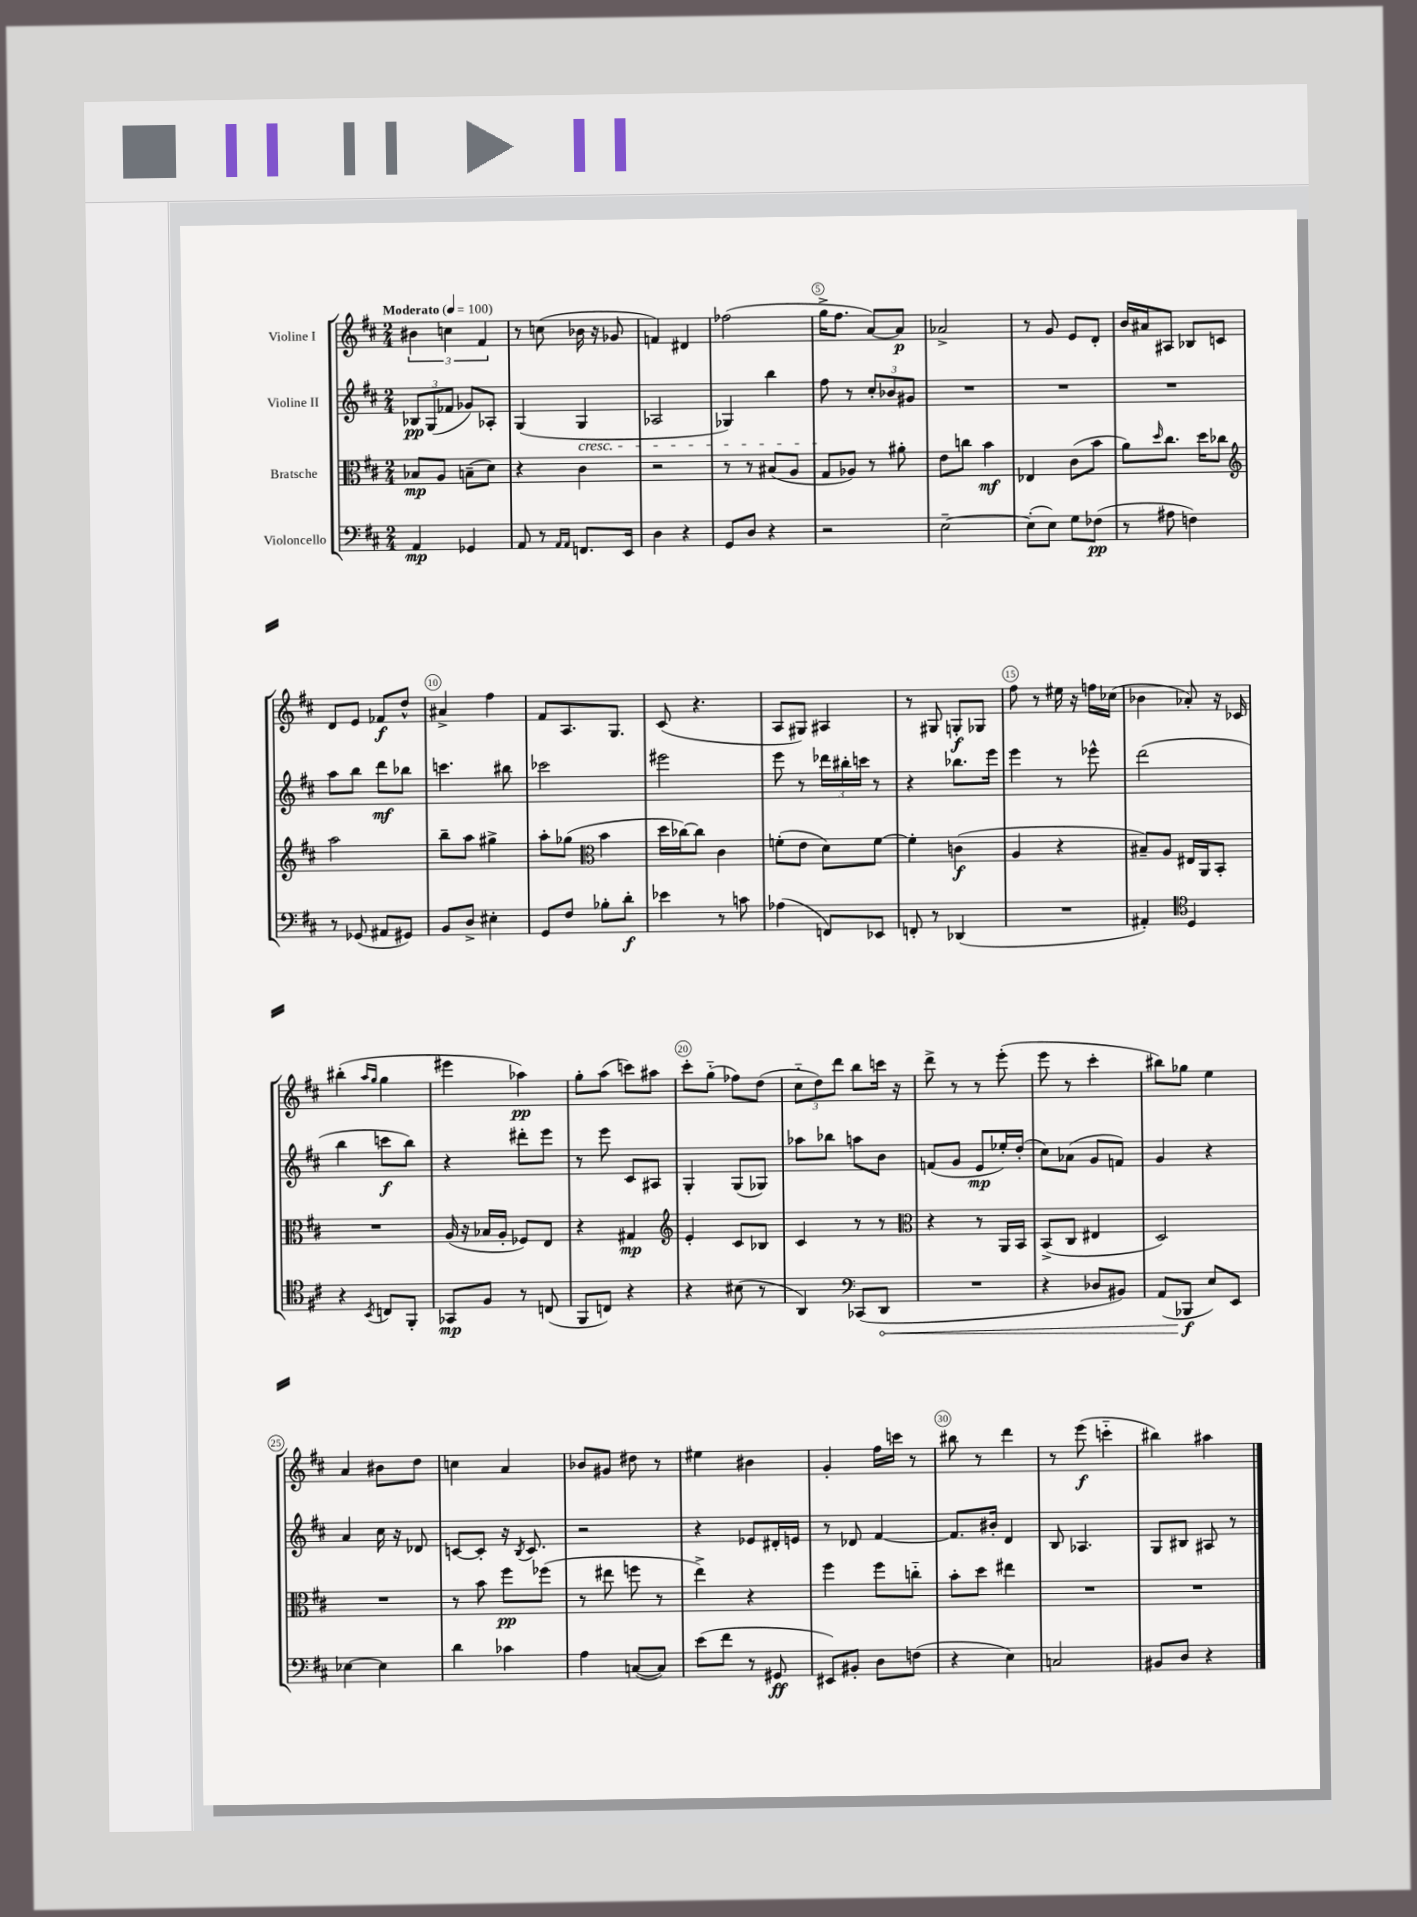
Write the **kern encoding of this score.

**kern	**dynam	**kern	**dynam	**kern	**dynam	**kern	**dynam
*part4	*part4	*part3	*part3	*part2	*part2	*part1	*part1
*staff4	*staff4	*staff3	*staff3	*staff2	*staff2	*staff1	*staff1
*I"Violoncello	*	*I"Bratsche	*	*I"Violine II	*	*I"Violine I	*
*clefF4	*	*clefC3	*	*clefG2	*	*clefG2	*
*k[f#c#]	*	*k[f#c#]	*	*k[f#c#]	*	*k[f#c#]	*
*M2/4	*	*M2/4	*	*M2/4	*	*M2/4	*
*MM100	*	*MM100	*	*MM100	*	*MM100	*
=1	=1	=1	=1	=1	=1	=1	=1
!	!	!	!	!	!	!LO:TX:a:B:t=Moderato	!
4AA/	mp	8B-X/L	mp	12B-X/L	pp	6b#X\	.
.	.	.	.	(12G/	.	.	.
.	.	8A/J	.	.	.	.	.
.	.	.	.	12f-X/J	.	6ccn\	.
4GG-X/	.	(8Bn~\L	.	8g-X/L)	.	.	.
.	.	.	.	.	.	6f#/	.
.	.	8d\J)	.	8A-X'/J	.	.	.
=2	=2	=2	=2	=2	=2	=2	=2
8AA/	.	4r	.	(4G/	.	8r	.
8r	.	.	.	.	.	(8ccn\	.
16qqAA/LL	.	.	.	.	.	.	.
16qqAA/JJ	.	.	.	.	.	.	.
!	!	!	!	!LO:TX:b:i:t=cresc.	!	!	!
8.FFn/L	.	4c#\	.	4G/	.	16b-X\	.
.	.	.	.	.	.	16r	.
.	.	.	.	.	.	8g-X/	.
16EE/Jk	.	.	.	.	.	.	.
=3	=3	=3	=3	=3	=3	=3	=3
4D\	.	2r	.	2A-X/	.	4fn/)	.
4r	.	.	.	.	.	4d#X/	.
=4	=4	=4	=4	=4	=4	=4	=4
8GG/L	.	8r	.	4G-X/)	.	(2ff-X\	.
8D/J	.	8r	.	.	.	.	.
4r	.	(8B#X/L	.	4bb\	.	.	.
.	.	8A/J	.	.	.	.	.
=5	=5	=5	=5	=5	=5	=5	=5
2r	.	8G/L	.	8ff#\	.	16gg^\KL	.
.	.	.	.	.	.	8.ff#\J	.
.	.	8A-X/J)	.	8r	.	.	.
.	.	8r	.	12cc#'/L	.	[8a/L)	.
.	.	.	.	12b-X/	.	.	.
.	.	8a#X'\	.	.	.	8a/J]	p
.	.	.	.	12g#X/J	.	.	.
=6	=6	=6	=6	=6	=6	=6	=6
[2E~\	.	8e\L	.	2r	.	2a-X^/	.
.	.	8ccn\J	.	.	.	.	.
.	.	4b\	mf	.	.	.	.
=7	=7	=7	=7	=7	=7	=7	=7
(8E'\L]	.	4E-X/	.	2r	.	8r	.
8E\J)	.	.	.	.	.	8g/	.
8G\L	.	(8c#\L	.	.	.	8e/L	.
(8F-X\J	pp	8b\J	.	.	.	8d'/J	.
=8	=8	=8	=8	=8	=8	=8	=8
8r	.	8a\L)	.	2r	.	16b/LL	.
.	.	.	.	.	.	16a#X/J	.
.	.	16qqdd/	.	.	.	.	.
8A#X\	.	8.cc#\J	.	.	.	8A#X/J	.
4Fn\)	.	.	.	.	.	8B-X/L	.
.	.	16dd\KL	.	.	.	.	.
.	.	8cc-X\J	.	.	.	8cn/J	.
!!LO:LB:g=z
=9	=9	=9	=9	=9	=9	=9	=9
*	*	*clefG2	*	*	*	*	*
8r	.	2aa\	.	8aa\L	.	8d/L	.
(8GG-X/	.	.	.	8bb\J	.	8e/J	.
8AA#X/L	.	.	.	8ddd\L	mf	8f-X/L	f
8GG#X/J)	.	.	.	8bb-X\J	.	8dd^^/J	.
=10	=10	=10	=10	=10	=10	=10	=10
8BB/L	.	8bb~\L	.	4.cccn\	.	4a#X^/	.
8D^/J	.	8aa\J	.	.	.	.	.
4E#X'\	.	4gg#X^\	.	.	.	4ff#\	.
.	.	.	.	8bb#X\	.	.	.
=11	=11	=11	=11	=11	=11	=11	=11
8GG/L	.	8aa'\L	.	2ccc-X\	.	8f#/L	.
8F#/J	.	(8gg-X\J	.	.	.	8.A/	.
*	*	*clefC3	*	*	*	*	*
8B-X'\L	.	4b\	.	.	.	.	.
.	.	.	.	.	.	8.G/J	.
8d'\J	f	.	.	.	.	.	.
=12	=12	=12	=12	=12	=12	=12	=12
4e-X\	.	16dd\LL	.	2eee#X\	.	(8c#/	.
.	.	[16cc-X\J)	.	.	.	.	.
.	.	8cc-\J]	.	.	.	4.r	.
8r	.	4c#\	.	.	.	.	.
8cn\	.	.	.	.	.	.	.
=13	=13	=13	=13	=13	=13	=13	=13
(4A-X\	.	(8fn'\L	.	8eee\	.	8A/L	.
.	.	8e\J	.	8r	.	8G#X/J)	.
8FFn/L)	.	8d\L)	.	24ddd-X\LL	.	4A#X/	.
.	.	.	.	24bb#X'\	.	.	.
.	.	.	.	24cccn\JJ	.	.	.
8EE-X/J	.	[8f\J	.	8r	.	.	.
=14	=14	=14	=14	=14	=14	=14	=14
8FFn'/	.	4f'\]	.	4r	.	8r	.
8r	.	.	.	.	.	8G#X/	.
(4DD-X/	.	(4cn\	f	8.bb-X\L	.	8Gn'/L	f
.	.	.	.	.	.	8G-X/J	.
.	.	.	.	16eee\Jk	.	.	.
=15	=15	=15	=15	=15	=15	=15	=15
2r	.	4A/	.	4eee\	.	8ff#\	.
.	.	.	.	.	.	8r	.
.	.	4r	.	8r	.	16ee#X\	.
.	.	.	.	.	.	16r	.
.	.	.	.	8eee-X^^\	.	16ffn\LL	.
.	.	.	.	.	.	(16cc-X\JJ	.
=16	=16	=16	=16	=16	=16	=16	=16
4AA#X'/)	.	8B#X~/L)	.	(2ddd\	.	4b-X\	.
.	.	8A/J	.	.	.	.	.
*clefC4	*	*	*	*	*	*	*
4D/	.	16E#X/LL	.	.	.	8a-X'/)	.
.	.	16AA/J	.	.	.	.	.
.	.	8BB'/J	.	.	.	16r	.
.	.	.	.	.	.	16c-X/	.
!!LO:LB:g=z
=17	=17	=17	=17	=17	=17	=17	=17
4r	.	2r	.	4bb\	.	(4bb#X'\	.
.	.	.	.	.	.	16qqaa/LL	.
8qBB/	.	.	.	.	.	16qqgg/JJ	.
8Cn/L	.	.	.	8cccn\L	f	4gg\	.
8FF#'/J	.	.	.	8bb\J)	.	.	.
=18	=18	=18	=18	=18	=18	=18	=18
8GG-X/L	mp	(16A/	.	4r	.	4eee#X\	.
.	.	16r	.	.	.	.	.
8F#/J	.	16B-X/LL	.	.	.	.	.
.	.	16A'/JJ	.	.	.	.	.
8r	.	8F-X/L)	.	8ddd#X'\L	.	4aa-X\)	pp
(8Cn/	.	8E/J	.	8eee\J	.	.	.
=19	=19	=19	=19	=19	=19	=19	=19
8FF#/L	.	4r	.	8r	.	8gg'\L	.
8Cn/J)	.	.	.	8eee\	.	(8aa\J	.
4r	.	4G#X/	mp	8c#/L	.	8cccn\L)	.
.	.	.	.	8A#X/J	.	8aa#X\J	.
=20	=20	=20	=20	=20	=20	=20	=20
*	*	*clefG2	*	*	*	*	*
4r	.	4e'/	.	4G'/	.	8ccc#'\L	.
.	.	.	.	.	.	(8gg\J	.
(8B#X\	.	8c#/L	.	(8G/L	.	8ff-X\L)	.
8r	.	8B-X/J	.	8G-X/J)	.	(8dd\J	.
=21	=21	=21	=21	=21	=21	=21	=21
4AA/)	.	4c#/	.	8aa-X\L	.	12cc#\L	.
.	.	.	.	.	.	12dd\)	.
.	.	.	.	8bb-X\J	.	.	.
.	.	.	.	.	.	12ddd\J	.
*clefF4	*	*	*	*	*	*	*
(8CC-X/L	.	8r	.	8aan\L	.	8bb\L	.
!	!LO:HP:b	!	!	!	!	!	!
8DD/J	<	8r	.	8b\J	.	16cccn\Jk	.
.	.	.	.	.	.	16r	.
=22	=22	=22	=22	=22	=22	=22	=22
*	*	*clefC3	*	*	*	*	*
2r	.	4r	.	(8fn/L	.	8ddd^\	.
.	.	.	.	8g/J	.	8r	.
.	.	8r	.	8e/L	mp	8r	.
.	.	16AA/LL	.	16ee-X'/L)	.	(8eee'\	.
.	.	16BB/JJ	.	(16dd'/JJ	.	.	.
=23	=23	=23	=23	=23	=23	=23	=23
4r	.	(8BB^/L	.	8cc#\L)	.	8eee\	.
.	.	8C#/J	.	(8a-X\J	.	8r	.
8D-X/L	.	4E#X/	.	8g/L	.	4ccc#'\	.
8BB#X/J)	.	.	.	8fn/J)	.	.	.
=24	=24	=24	=24	=24	=24	=24	=24
(8AA/L	.	2D/)	.	4g/	.	8bb#X\L)	.
8BBB-X/J	f	.	.	.	.	8gg-X\J	.
8E/L)	[	.	.	4r	.	4ee\	.
8EE/J	.	.	.	.	.	.	.
!!LO:LB:g=z
=25	=25	=25	=25	=25	=25	=25	=25
[4E-X\	.	2r	.	4a/	.	4a/	.
4E-\]	.	.	.	16cc#\	.	8b#X\L	.
.	.	.	.	16r	.	.	.
.	.	.	.	8d-X/	.	8dd\J	.
=26	=26	=26	=26	=26	=26	=26	=26
4d\	.	8r	.	[8cn/L	.	4ccn\	.
.	.	8b\	.	8c'/J]	.	.	.
4c-X\	.	8ff#\L	pp	16r	.	4a/	.
.	.	.	.	8qB/	.	.	.
.	.	.	.	8.c/	.	.	.
.	.	(8ff-X\J	.	.	.	.	.
=27	=27	=27	=27	=27	=27	=27	=27
4A\	.	8r	.	2r	.	8b-X/L	.
.	.	8ee#X\	.	.	.	8g#X/J	.
([8Cn/L	.	8ffn\	.	.	.	8dd#X\	.
8C/J])	.	8r	.	.	.	8r	.
=28	=28	=28	=28	=28	=28	=28	=28
(8e\L	.	4ee^\)	.	4r	.	4ee#X\	.
8f#\J	.	.	.	.	.	.	.
8r	.	4r	.	8e-X/L	.	4b#X\	.
8GG#X/	ff	.	.	16d#X'/L	.	.	.
.	.	.	.	16en/JJ	.	.	.
=29	=29	=29	=29	=29	=29	=29	=29
8EE#X/L)	.	4ff#\	.	8r	.	4g'/	.
8BB#X'/J	.	.	.	8d-X/	.	.	.
8D\L	.	8ff#\L	.	[4f#/	.	16ff#\LL	.
.	.	.	.	.	.	16cccn\JJ	.
(8Fn\J	.	8ccn\J	.	.	.	8r	.
=30	=30	=30	=30	=30	=30	=30	=30
4r	.	8b'\L	.	8.f#/L]	.	8bb#X\	.
.	.	8dd\J	.	.	.	8r	.
.	.	.	.	16b#X'/Jk	.	.	.
4E\)	.	4ee#X\	.	4d/	.	4ddd\	.
=31	=31	=31	=31	=31	=31	=31	=31
2Cn/	.	2r	.	8B/	.	8r	.
.	.	.	.	4.A-X/	.	(8eee\	f
.	.	.	.	.	.	4cccn\	.
=32	=32	=32	=32	=32	=32	=32	=32
8BB#X/L	.	2r	.	8G/L	.	4bb#X\)	.
8D/J	.	.	.	8B#X/J	.	.	.
4r	.	.	.	8A#X/	.	4aa#X\	.
.	.	.	.	8r	.	.	.
==	==	==	==	==	==	==	==
*-	*-	*-	*-	*-	*-	*-	*-
